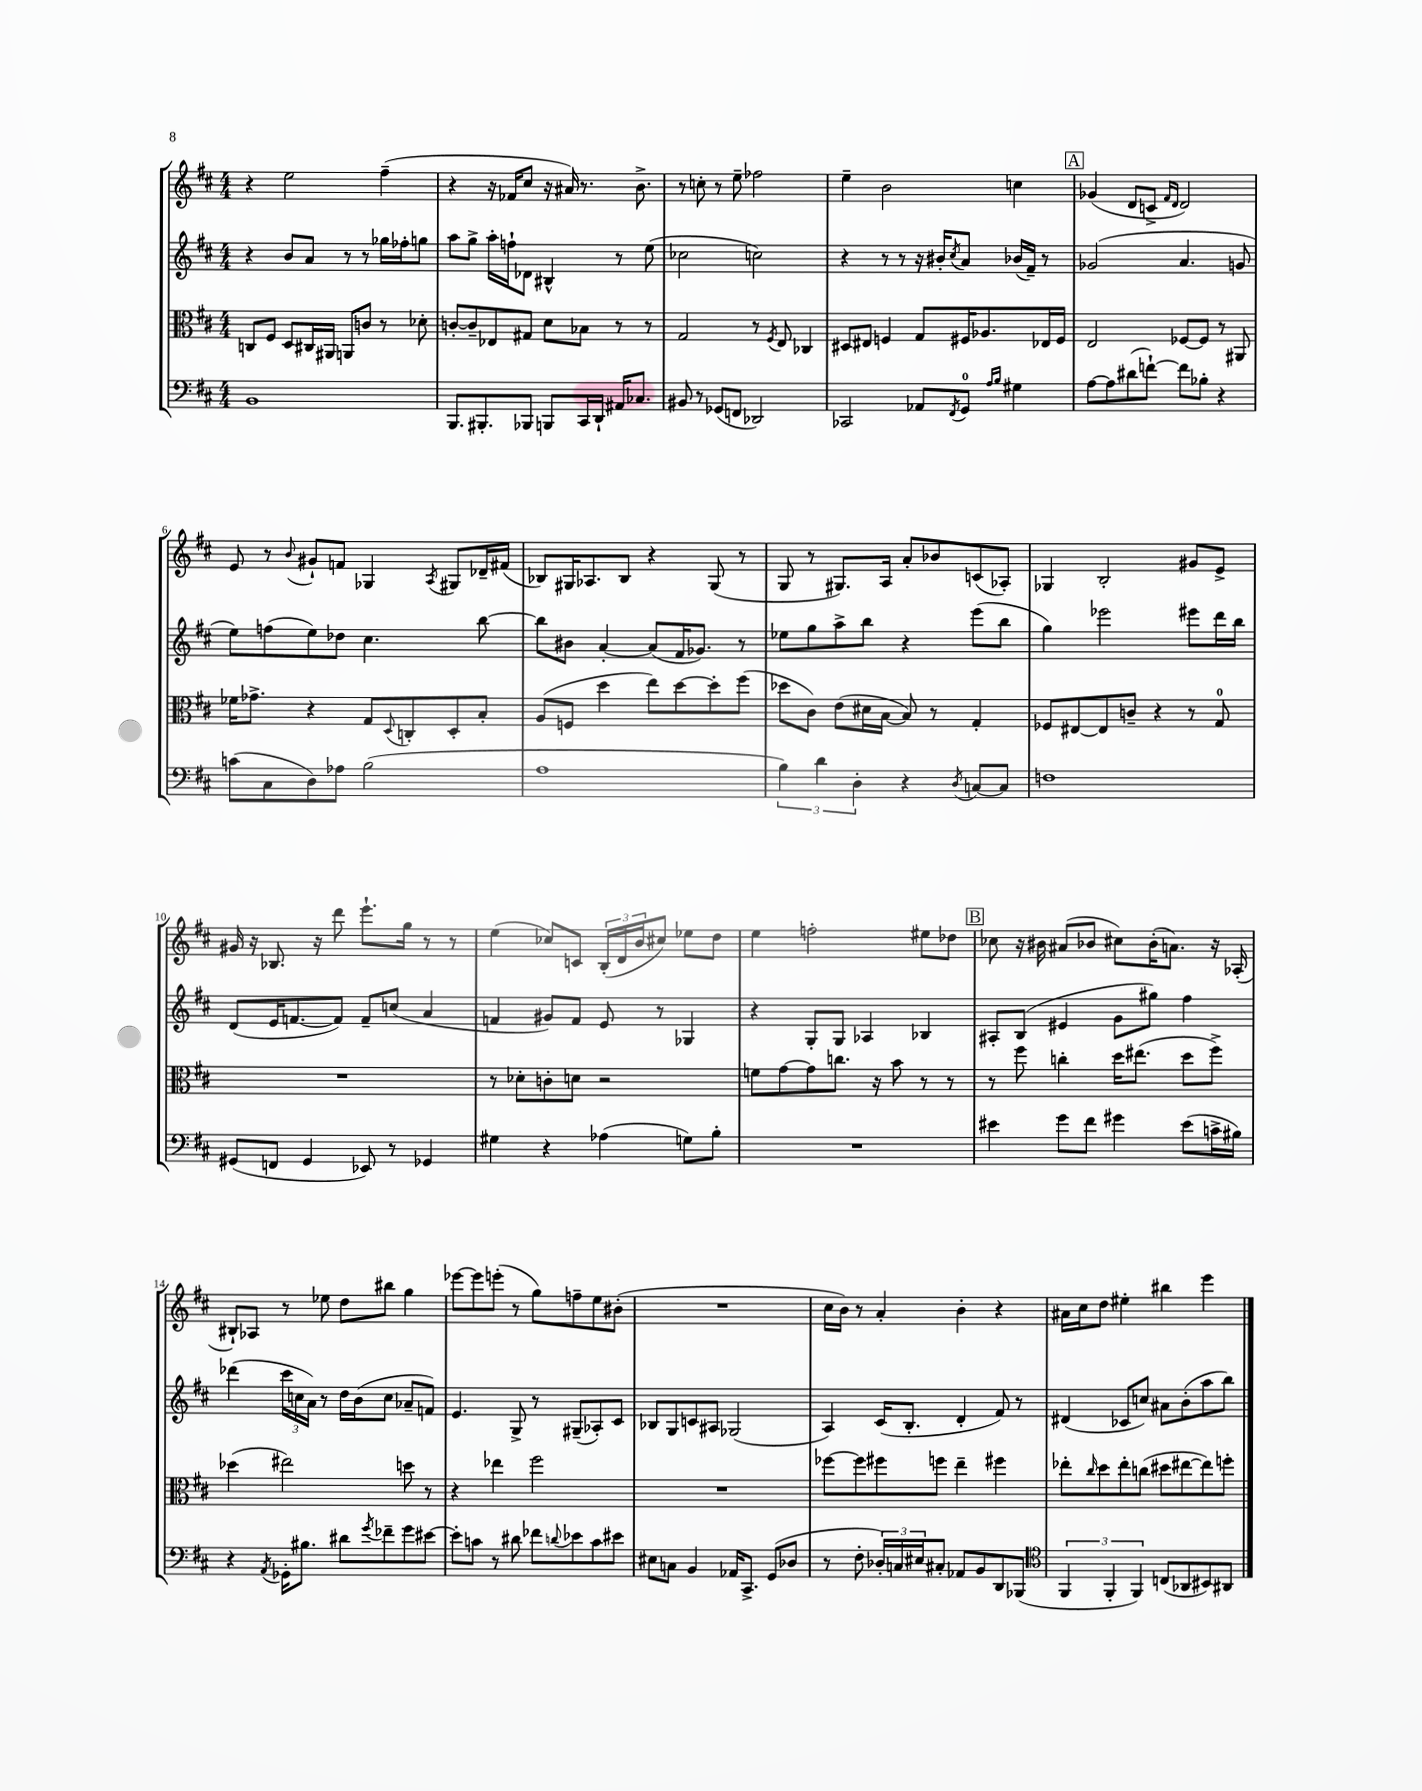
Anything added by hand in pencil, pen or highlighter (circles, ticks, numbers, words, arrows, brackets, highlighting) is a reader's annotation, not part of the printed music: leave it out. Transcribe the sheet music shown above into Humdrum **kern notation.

**kern	**kern	**kern	**kern
*part4	*part3	*part2	*part1
*staff4	*staff3	*staff2	*staff1
*clefF4	*clefC3	*clefG2	*clefG2
*k[f#c#]	*k[f#c#]	*k[f#c#]	*k[f#c#]
*M4/4	*M4/4	*M4/4	*M4/4
=1	=1	=1	=1
1BB	8Cn/L	4r	4r
.	8F#/J	.	.
.	8D/L	8b/L	2ee\
.	16C#X/L	8a/J	.
.	16AA#X/JJ	.	.
.	8AAn/L	8r	.
.	8cn/J	8r	.
.	8r	16gg-X\LL	(4ff#~\
.	.	16ff-X'\J	.
.	8d-X'\	8ggn\J	.
=2	=2	=2	=2
8.BBB/L	[8cn'/L	8aa\L	4r
.	8c~/]	8gg^\J	.
8.BBB#X'/	.	.	.
.	8E-X/	16aa'\LL	16r
.	.	16ffn`\J	16f-X/KL
8BBB-X/J	8G#X/J	8d-X\J	8cc#/J
8BBBn/L	8d\L	4B#X^^/	16r
.	.	.	16a#X/)
16CC#/L	8B-X\J	.	8.r
16DD`/JJ	.	.	.
16AA#X/KL	8r	8r	.
8.C-X/J	.	.	8.b^\
.	8r	(8ee\	.
=3	=3	=3	=3
8BB#X/	2G/	2cc-X\	8r
8r	.	.	8ccn'\
(8GG-X/L	.	.	8r
8FFn/J	.	.	8ee~\
2DD-X/)	8r	2ccn\)	2ff-X\
.	8qF#/	.	.
.	8E/	.	.
.	4C-X/	.	.
=4	=4	=4	=4
2CC-X/	8D#X/L	4r	4ee~\
.	8E#X/J	.	.
.	4Fn/	8r	2b\
.	.	8r	.
8AA-X/L	8G/L	16r	.
.	.	16b#X'/KL	.
8qFF#/	.	8qcc#/	.
8GG/J	16F#X/K	8a/J	.
.	8.A-X/	.	.
16qqA/LL	.	.	.
16qqB/JJ	.	.	.
4G#X\	.	(16b-X/LL	4ccn\
.	.	16f#~/JJ)	.
.	16E-X/L	8r	.
.	16F#/JJ	.	.
!!LO:REH:place=s1:t=A
=5	=5	=5	=5
[8A\L	2E/	(2g-X/	(4g-X/
8A\]	.	.	.
(8d#X\	.	.	8d/L
[8fn`\J)	.	.	8cn^/J
.	.	.	16qqf#/LL
.	.	.	16qqd/JJ
8f\L]	[8F-X/L	4.a/	2d/)
8B-X'\J	8F-/J]	.	.
4r	8r	.	.
.	8AA#X/	8gn/	.
!!LO:LB:g=z
=6	=6	=6	=6
(8cn\L	16f-X\KL	8ee\L)	8e/
.	8.g-X^\J	.	.
8C#\	.	(8ffn\	8r
.	.	.	8qqb/
8D\)	4r	8ee\)	8g#X`/L
8A-X\J	.	8dd-X\J	8fn/J
(2B\	8G/L	4.cc#\	4G-X/
.	8qqD/	.	.
.	8Cn'/	.	.
.	.	.	8qA/
.	8D'/	.	8G#X/L
.	8B'/J	[8bb\	16d-X~/L
.	.	.	(16f#X/JJ
=7	=7	=7	=7
1A	(8A/L	8bb\L]	8B-X/L)
.	8Fn/J	8b#X\J	16G#X/K
.	.	.	8.A-X/
.	4dd\	[4a'/	.
.	.	.	8B-/J
.	8ee\L)	(8a/L]	4r
.	[8dd\	16f#/K	.
.	.	8.g-X/J)	.
.	8dd'\]	.	(8G#/
.	(8ff#\J	8r	8r
=8	=8	=8	=8
6B\)	8dd-X\L	8ee-X\L	8G/
.	8c#\J)	8gg\	8r
6d\	.	.	.
.	(8e\L	8aa^\	8.G#X/L)
6D'\	.	.	.
.	16d#X\L	8bb\J	.
.	[16B\JJ	.	16A/Jk
4r	8B/])	4r	8a'/L
.	8r	.	8b-X/
8qD/	.	.	.
[8Cn/L	4G'/	(8eee\L	(8cn/
8C/J]	.	8bb\J	8A-X'/J)
=9	=9	=9	=9
1Fn	8F-X/L	4gg\)	4G-X/
.	[8E#X/	.	.
.	8E#/]	2eee-X\	2B'/
.	8cn~/J	.	.
.	4r	.	.
.	8r	8eee#X\L	8g#X/L
.	8G/	16ddd\L	8e^/J
.	.	16bb\JJ	.
!!LO:LB:g=z
=10	=10	=10	=10
(8GG#X/L	1r	(8d/L	16g#X/
.	.	.	16r
8FFn/J	.	16e/K	8.B-X/
.	.	[8.fn/	.
4GG#/	.	.	.
.	.	.	16r
.	.	8f/J])	8ddd\
8EE-X/)	.	8f~/L	8.eee`\L
8r	.	(8ccn/J	.
.	.	.	16gg\Jk
4GG-X/	.	4a/	8r
.	.	.	8r
=11	=11	=11	=11
4G#X\	8r	4fn/	(4ee\
.	8d-X'\L	.	.
4r	8cn'\	8g#X/L)	8cc-X/L)
.	8dn\J	8f/J	8cn/J
(4A-X\	2r	8e/	(24B'/LL
.	.	.	24d/
.	.	.	24b/J
.	.	8r	8cc#X/J)
8Gn\L)	.	4G-X/	8ee-X\L
8B'\J	.	.	8dd\J
=12	=12	=12	=12
1r	8fn\L	4r	4ee\
.	[8g\	.	.
.	8g\]	8G'/L	2ffn'\
.	8.ccn\J	8G/J	.
.	.	4A-X/	.
.	16r	.	.
.	8b\	.	.
.	8r	4B-X/	8ee#X\L
.	8r	.	8dd-X\J
!!LO:REH:place=s1:t=B
=13	=13	=13	=13
4e#X\	8r	8A#X'/L	8cc-X\
.	8ff#\	(8B/J	16r
.	.	.	16b#X\
8g\L	4ccn'\	4e#X/	(8a#X/L
8f#\J	.	.	8b-X/J
4g#X\	16dd\KL	8g\L	8cc#X\L)
.	(8.ee#X\J	.	.
.	.	8gg#X\J)	(16b-'\K
.	.	.	8.an\J)
(8e#\L	8dd\L	4ff#\	.
16cn^\L	8ff#^\J)	.	16r
16B#X\JJ)	.	.	(16A-X'/
!!LO:LB:g=z
=14	=14	=14	=14
4r	(4dd-X\	(4ddd-X\	8B#X`/L)
.	.	.	8A-X/J
8qAA/	.	.	.
16GG-X'\KL	2ee#X\)	24ccc#\LL	8r
.	.	24ccn\	.
8.B#X\J	.	.	.
.	.	24a\JJ)	.
.	.	8r	8ee-X\
8d#X\L	.	16dd\LL	8dd\L
.	.	(16b\J	.
8qg/	.	.	.
8f-X~\	.	8cc\J	8bb#X\J
8g\	8ddn\	8a-X~/L	4gg\
[8e#X\J	8r	8fn/J)	.
=15	=15	=15	=15
8e#'\L]	4r	4.e/	[8eee-X\L
8cn\J	.	.	8eee-\]
8r	4ee-X\	.	(8eeen'\J
8d#X\	.	8G^/	8r
8f-X\L	2ff#\	8r	8gg\L)
8qqdn/	.	.	.
8e-X\	.	(8G#X~/L	8ffn~\
8c\	.	8A-X'/)	8ee\
8e#X\J	.	8c#/J	(8b#X'\J
=16	=16	=16	=16
8E#X\L	1r	8B-X/L	1r
8Cn\J	.	8G/	.
4BB/	.	8cn/	.
.	.	8A#X/J	.
16AA-X/KL	.	(2G-X/	.
8.CC#^/J	.	.	.
(8GG/L	.	.	.
8D-X/J	.	.	.
=17	=17	=17	=17
8r	[8ff-X\L	4A/)	16cc#\LL
.	.	.	16b\JJ)
8F#'\	8ff-\]	.	8r
24D-X'/LL)	8ff#X\	(16c#/KL	4a'/
24Cn/	.	.	.
.	.	8.B'/J	.
24E#X/J	.	.	.
8C#X'/J	8ffn\J	.	.
8AA-X/L	4ee~\	4d'/	4b'\
8BB/	.	.	.
8DD/	4ff#X\	8f#/)	4r
(8BBB-X/J	.	8r	.
=18	=18	=18	=18
*clefC4	*	*	*
6FF#/	8ee-X'\L	(4d#X/	16a#X\LL
.	.	.	16cc#\J
.	16qqcc#/	.	.
.	8dd\	.	8dd\J
6FF#'/	.	.	.
.	8ee-'\	8c-X/L	4ee#X'\
6FF#/)	.	.	.
.	(8ccn\J	8ccn/J)	.
(8Cn/L	8dd#X\L	8a#X\L	4bb#X\
8AA-X/	[8ee#X\	(8b'\	.
8BB#X/)	8ee#\])	8aa\	4eee\
8AA#X/J	8ffn'\J	8bb\J)	.
==	==	==	==
*-	*-	*-	*-
